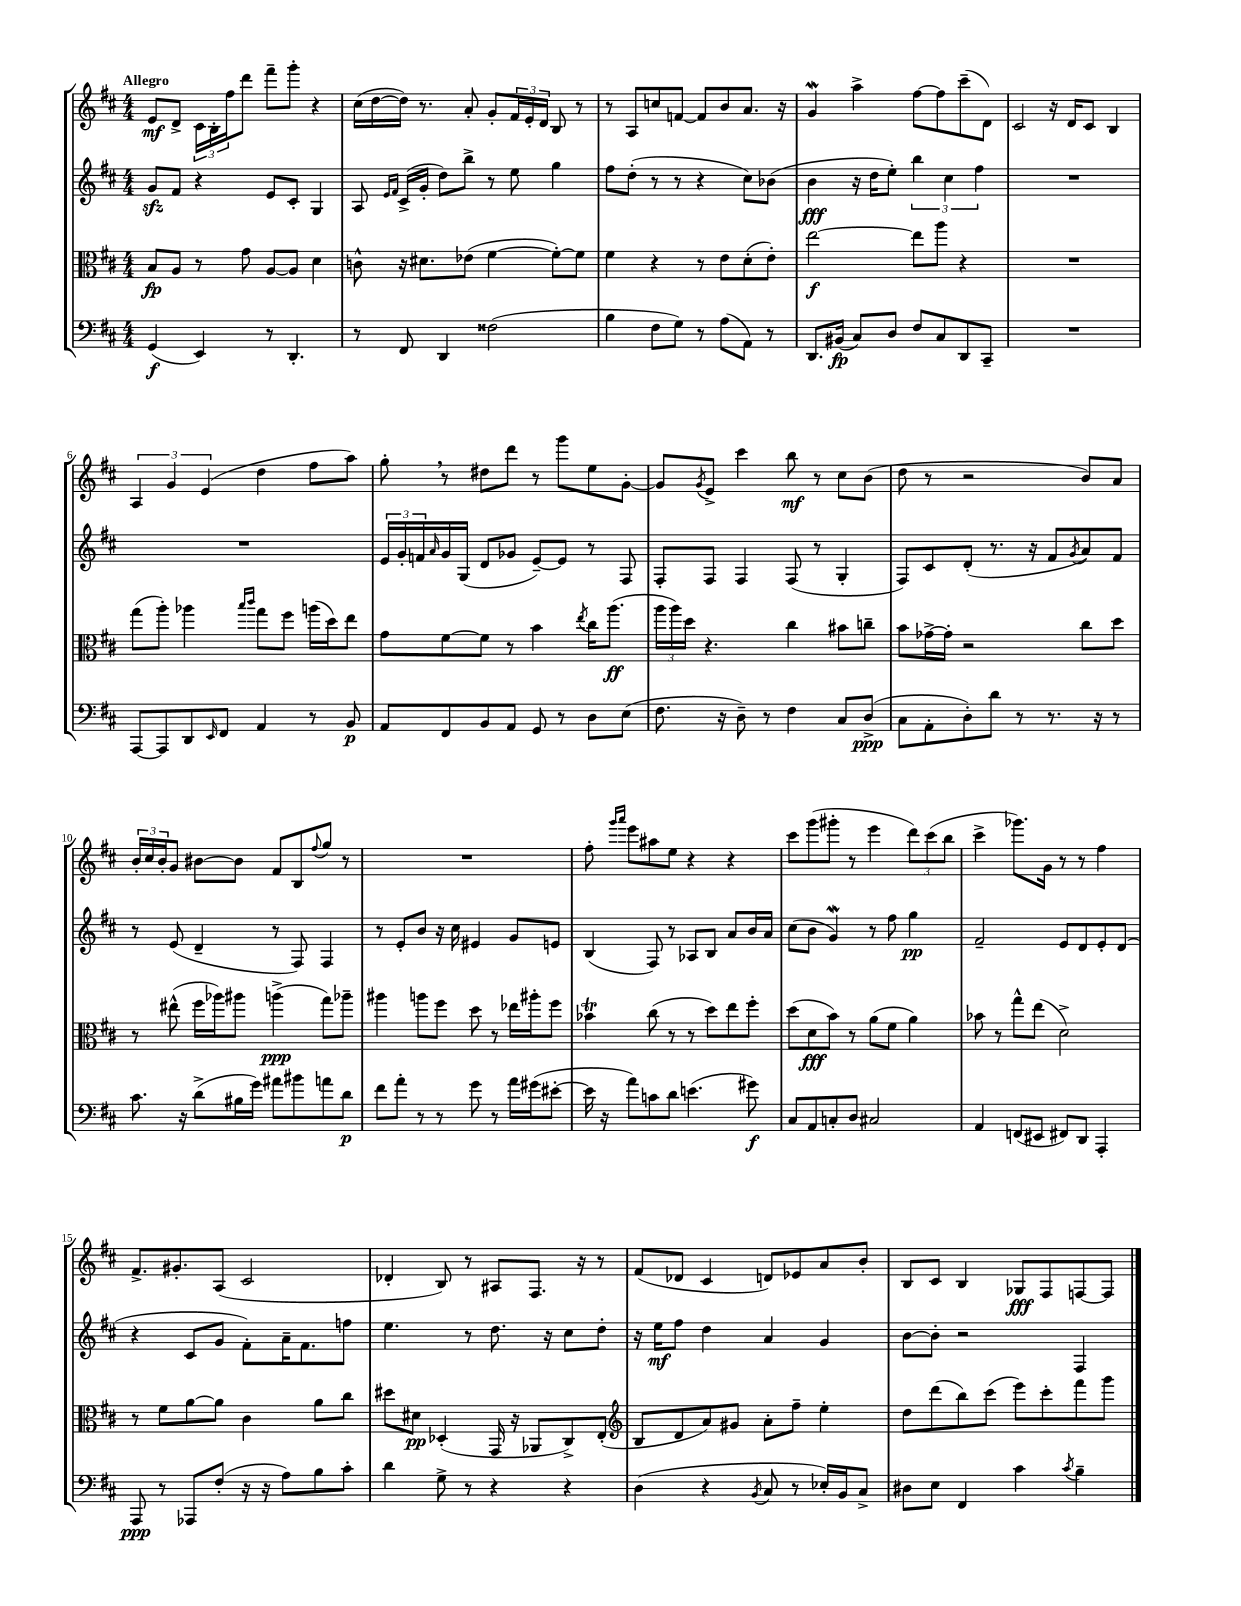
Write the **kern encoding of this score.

**kern	**kern	**kern	**kern
*staff4	*staff3	*staff2	*staff1
*clefF4	*clefC3	*clefG2	*clefG2
*k[f#c#]	*k[f#c#]	*k[f#c#]	*k[f#c#]
*M4/4	*M4/4	*M4/4	*M4/4
(4GG/	8B/L	8g/L	8e/L
.	8A/J	8f#/J	8d^/J
4EE/)	8r	4r	24c#\LL
.	.	.	24B'\
.	.	.	24ff#\J
.	8g\	.	8ddd\J
8r	[8A/L	8e/L	8fff#~\L
4.DD'/	8A/]J	8c#'/J	8ggg'\J
.	4d\	4G/	4r
=	=	=	=
8r	8c^^\	8A/	(16cc#\LL
.	.	.	[16dd\
.	.	16qqe/LL	.
.	.	16qqf#/JJ	.
8FF#/	16r	(16c#^/LL	16dd\]JJ)
.	8.d#\L	16g'/JJ	8.r
4DD/	.	8dd\L)	.
.	(8e-\J	8bb^\J	8a'/
(2F##\	[4f#\	8r	8g'/L
.	.	8ee\	24f#/L
.	.	.	24e'/
.	.	.	24d/JJ
.	8f#'\_L)	4gg\	8B/
.	8f#\]J	.	8r
=	=	=	=
4B\	4f#\	8ff#\L	8r
.	.	(8dd'\J	8A/L
8F#\L	4r	8r	8cc/
8G\J)	.	8r	[8f/J
8r	8r	4r	8f/]L
(8A\L	8e\L	.	8b/
8AA\J)	(8d'\	8cc#\L)	8.a/J
8r	8e'\J)	(8b-\J	.
.	.	.	16r
=	=	=	=
8.DD/L	[2ee\	4b\	4g/
(16BB#/Jk	.	.	.
8C#/L)	.	16r	4aa^\
.	.	16dd\LK	.
8D/J	.	8ee'\J)	.
8F#/L	8ee\]L	6bb\	[8ff#\L
8C#/	8aa\J	.	8ff#\]
.	.	6cc#\	.
8DD/	4r	.	(8ccc#~\
.	.	6ff#\	.
8CC#~/J	.	.	8d\J)
=	=	=	=
1r	1r	1r	2c#/
.	.	.	16r
.	.	.	16d/LK
.	.	.	8c#/J
.	.	.	4B/
=	=	=	=
[8AAA/L	(8gg\L	1r	6A/
8AAA/]	8aa'\J)	.	.
.	.	.	6g/
8DD/	4aa-\	.	.
.	.	.	(6e/
16qqEE/	.	.	.
8FF#/J	.	.	.
.	16qqbb/LL	.	.
.	16qqccc#/JJ	.	.
4AA/	8gg\L	.	4dd\
.	8ff#\J	.	.
8r	(16aa\LL	.	8ff#\L
.	16dd\J)	.	.
8BB/	8ee\J	.	8aa\J)
=	=	=	=
8AA/L	8g\L	24e/LL	8gg'\
.	.	24g'/	.
.	.	24f/	.
.	.	16qqa/	.
8FF#/	[8f#\	16g/	8r
.	.	(16G/JJ	.
8BB/	8f#\]J	8d/L	8dd#\L
8AA/J	8r	8g-/J	8ddd\J
8GG/	4b\	[8e~/L)	8r
8r	.	8e/]J	8ggg\L
.	8qee/	.	.
8D\L	16cc#\LK	8r	8ee\
.	(8.aa\J	.	.
(8E\J	.	8F#/	[8g'\J
=	=	=	=
8.F#\	24aa\LL	8F#'/L	8g/]L
.	24aa\)	.	.
.	24dd\JJ	.	.
.	.	.	8qg/
.	4.r	8F#/J	8e^/J
16r	.	.	.
8D~\)	.	4F#/	4ccc#\
8r	.	.	.
4F#\	4cc#\	(8F#/	8bb\
.	.	8r	8r
8C#/L	8b#\L	4G'/	8cc#\L
(8D^/J	8cc~\J	.	(8b\J
=	=	=	=
8C#\L	8b\L	8F#/L)	8dd\
8AA'\	[16g-^\L	8c#/	8r
.	16g-'\]JJ	.	.
8D'\)	2r	(8d'/J	2r
8d\J	.	8.r	.
8r	.	.	.
.	.	16r	.
8.r	.	8f#/L	.
.	.	8qg/	.
.	8cc#\L	8a/)	8b/L)
16r	.	.	.
8r	8dd\J	8f#/J	8a/J
=	=	=	=
8.c#\	8r	8r	24b'/LL
.	.	.	24cc#/
.	.	.	24b'/J
.	(8ee#^^\	(8e/	8g/J
16r	.	.	.
(8d^\L	16ff#\LL	4d~/	[8b#\L
.	16aa-\J)	.	.
16B#\L	8aa#\J	.	8b#\]J
16g\JJ)	.	.	.
8a#\L	(4aa^\	8r	8f#/L
8b#\	.	8F#/)	8B/
.	.	.	8qqff#/
8a\	8gg\L)	4F#/	8gg/J
8d\J	8aa-~\J	.	8r
=	=	=	=
8f#\L	4aa#\	8r	1r
8a'\J	.	8e'/L	.
8r	8aa\L	8b/J	.
8r	8ff#\J	16r	.
.	.	16cc#\	.
8g\	8dd\	4e#/	.
8r	8r	.	.
16a\LL	16ee-\LL	8g/L	.
(16g#\J	16aa#'\J	.	.
[8e#'\J	8ff#\J	8e/J	.
=	=	=	=
16e#\]	4b-\	(4B/	8ff#'\
16r	.	.	.
.	.	.	16qqggg/LL
.	.	.	16qqaaa/JJ
8a\L)	.	.	8eee\L
8c\	(8cc#\	8F#/)	8aa#\
8d\J	8r	8r	8ee\J
(4.e\	8r	8A-/L	4r
.	8dd\L)	8B/J	.
.	8ee\	8a/L	4r
8g#\)	8ff#'\J	16b/L	.
.	.	16a/JJ	.
=	=	=	=
8C#/L	(8dd\L	(8cc#\L	8ccc#\L
8AA/	8d\	8b\J	(8ggg\
8C'/	8b\J)	4g/)	8ggg#'\J
8D/J	8r	.	8r
2C#/	(8a\L	8r	4eee\
.	8f#\J	8ff#\	.
.	4a\)	4gg\	12ddd\L)
.	.	.	(12ccc#\
.	.	.	12bb\J
=	=	=	=
4AA/	8b-\	2f#~/	4ccc#^\
.	8r	.	.
(8FF/L	8gg^^\L	.	8.ggg-\L)
8EE#/J	(8ee\J	.	.
.	.	.	16g\Jk
8FF#/L)	2d^\)	8e/L	8r
8DD/J	.	8d/	8r
4AAA'/	.	8e'/	4ff#\
.	.	(8d/J	.
=	=	=	=
8AAA/	8r	4r	8.f#^/L
8r	8f#\L	.	.
.	.	.	8.g#'/
8AAA-/L	[8a\	8c#/L	.
(8F#'/J	8a\]J	8g/J	(8A/J
16r	4c#\	8f#'\L)	2c#/
16r	.	.	.
8A\L)	.	16a~\K	.
.	.	8.f#\	.
8B\	8a\L	.	.
8c#'\J	8cc#\J	8ff\J	.
=	=	=	=
4d\	8dd#\L	4.ee\	4d-'/
.	8d#\J	.	.
8G^\	(4D-'/	.	8B/)
8r	.	8r	8r
4r	16GG/	8.dd\	8A#/L
.	16r	.	.
.	8AA-/L	.	8.F#/J
.	.	16r	.
4r	8C#^/)	8cc#\L	.
.	.	.	16r
.	(8E'/J	8dd'\J	8r
=	=	=	=
*	*clefG2	*	*
(4D\	8B/L	16r	(8f#/L
.	.	16ee\LK	.
.	8d/	8ff#\J	8d-/J
4r	8a/)	4dd\	4c#/
.	8g#/J	.	.
8qBB/	.	.	.
8C#/	8a'\L	4a/	8d/L)
8r	8ff#~\J	.	8e-/
16E-'/LL)	4ee'\	4g/	8a/
16BB/J	.	.	.
8C#^/J	.	.	8b'/J
=	=	=	=
8D#\L	8dd\L	[8b\L	8B/L
8E\J	(8ddd\	8b'\]J	8c#/J
4FF#/	8bb\)	2r	4B/
.	(8ccc#\J	.	.
4c#\	8eee\L)	.	8G-/L
.	8ccc#'\	.	8F#/
8qc#/	.	.	.
4B~\	8fff#\	4F#/	[8F/
.	8ggg\J	.	8F/]J
==	==	==	==
*-	*-	*-	*-
